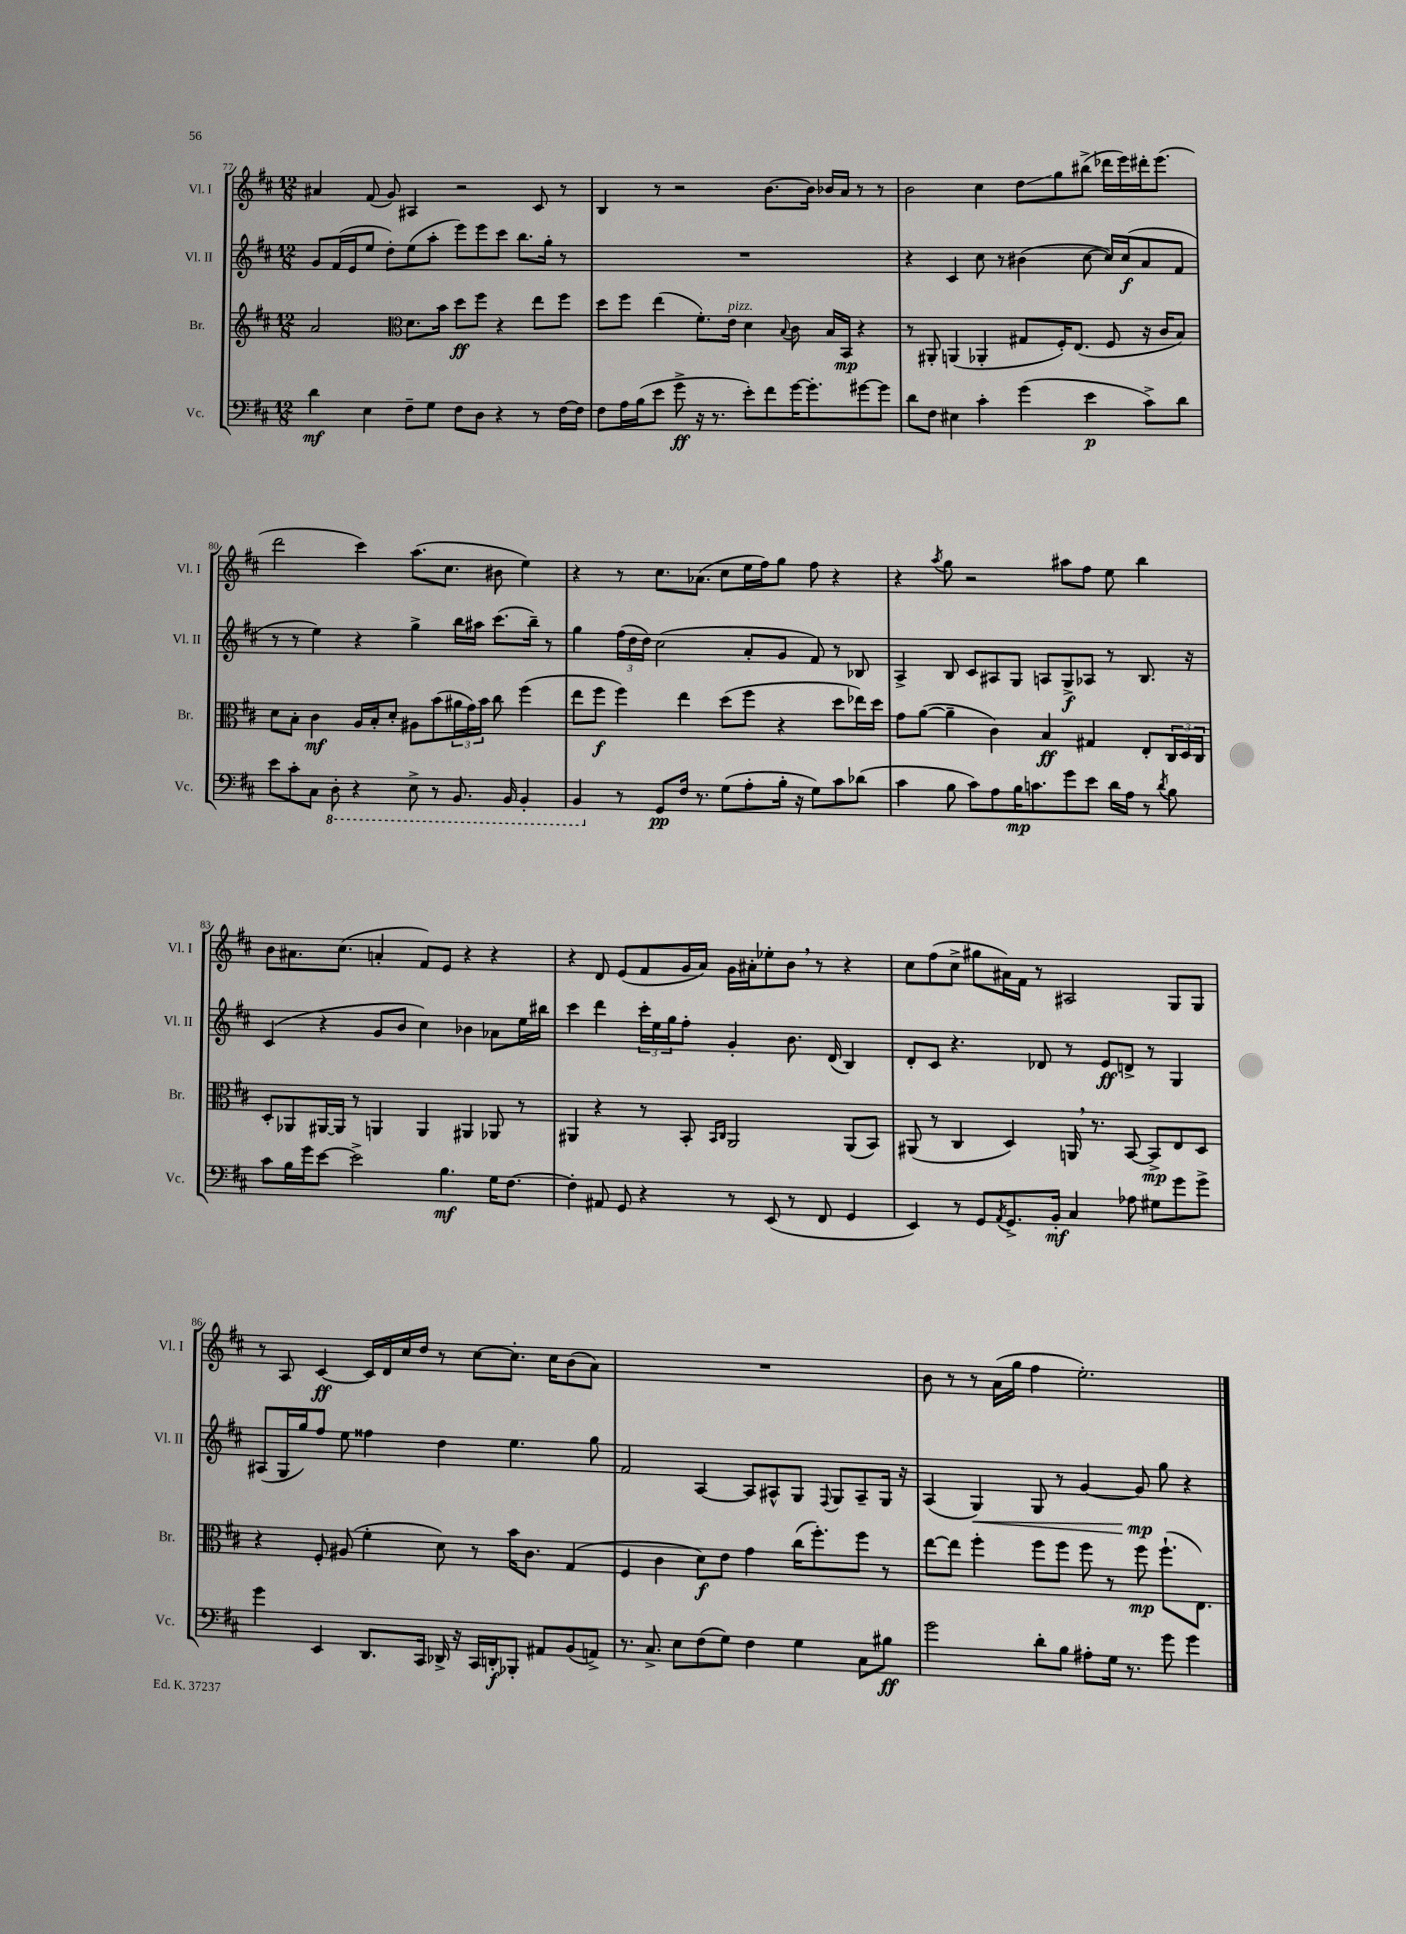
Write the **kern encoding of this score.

**kern	**kern	**kern	**kern
*staff4	*staff3	*staff2	*staff1
*clefF4	*clefG2	*clefG2	*clefG2
*k[f#c#]	*k[f#c#]	*k[f#c#]	*k[f#c#]
*M12/8	*M12/8	*M12/8	*M12/8
4d	2a	8g	4a#
.	.	(16f#	.
.	.	16e	.
4E	.	8ee	(8f#
.	.	8dd')	8g)
*	*clefC3	*	*
8F#~	8.d	(8ee	4A#
8G	.	8aa'	.
.	16b	.	.
8F#	8dd	8eee)	2r
8D	8ff#	8eee	.
4r	4r	8ccc#	.
.	.	8.bb	.
8r	8ee	.	8c#
.	.	16gg'	.
[16F#	8ff#	8r	8r
16F#]	.	.	.
=	=	=	=
8F#	8dd	1.r	4B
16A	8ff#	.	.
(16B	.	.	.
8e	(4ee	.	8r
8g^	.	.	2r
16r	8.f#')	.	.
8.r	.	.	.
.	16e	.	.
8e')	4d	.	.
8f#	.	.	[8.b
.	8qqB	.	.
[16g	8c#	.	.
8.g']	.	.	16b]
.	16B	.	16b-
.	16BB	.	16a
[8g#	4r	.	8r
8g#]	.	.	8r
=	=	=	=
8d	8r	4r	2b
8F#	8AA#'	.	.
4E#	(4AA	4c#	.
4c#'	4AA-'	8cc#	4cc#
.	.	8r	.
(4g	8G#	(4b#	8dd
.	16F#')	.	8gg
.	(8.E	.	.
4e	.	[8cc#	(8bb#^
.	8F#	16cc#])	16ddd-
.	.	(16cc#	16eee)
8c#^)	16r	8a	16ddd#'
.	16c#	.	(8.eee
8d	8B)	8f#	.
=	=	=	=
8e	8d	8r	2ddd
8c#'	8B'	8r	.
8C#	4c#	4ee)	.
8DD'	.	.	.
4r	16A	4r	4ccc#)
.	16B'	.	.
.	8d'	.	.
8EE^	8A#	4gg^	(8.aa
8r	(8b	.	.
.	.	.	8.cc#
8.BBB	24a#	16bb	.
.	24g)	.	.
.	.	16aa#	.
.	24b	.	.
.	8cc#	(8.ccc#	8b#
16BBB	.	.	.
4BBB'	(4ff#	.	4ee)
.	.	16bb~)	.
.	.	8r	.
=	=	=	=
4BBB	8ee	4gg	4r
.	8ff#	.	.
8r	4ff#)	(24ff#	8r
.	.	24dd	.
.	.	24dd)	.
8GG	.	(2cc#	8.cc#
16F#	4ee	.	.
8.r	.	.	(8.a-
(8G	(8dd	.	8cc#
8A'	8ff#	8a'	16ee
.	.	.	16ff#)
16B'	4r	8g	8gg
16r	.	.	.
8G)	.	8f#)	8ff#
8c#	8dd	8r	4r
(8d-	16ee-)	8B-	.
.	16dd	.	.
=	=	=	=
4c#	8g	4A^	4r
.	([8a	.	.
.	.	.	8qaa
8B	4a~]	8B	8gg
8c#)	.	8c#	2r
8A	4c#)	8A#	.
16B	.	8G	.
8.c	.	.	.
.	4B	8A	.
8g	.	8G^	8aa#
8e	4G#	8A-	8ff#
16d	.	8r	8ee
16A	.	.	.
8r	8E'	8.B	4bb
8qd	.	.	.
8B	24C#	.	.
.	24D	.	.
.	.	16r	.
.	24C#	.	.
=	=	=	=
8c#	8D'	(4c#	8b
16B	8AA-	.	8.a#
16g	.	.	.
[8e	[16AA#	4r	.
.	16AA#]	.	(8.cc#
2e^]	8r	.	.
.	4AA	8g	4a'
.	.	8b	.
.	4AA	4cc#)	8f#)
4.B	.	.	8e
.	4AA#	4b-	4r
16G	8AA-	8a-	4r
[8.F#	.	.	.
.	8r	16ee	.
.	.	16bb#	.
=	=	=	=
4F#']	4AA#	4ccc#	4r
8AA#	4r	4ddd	8d
8GG	.	.	(8e
4r	8r	24ccc#'	8f#
.	.	24ee	.
.	.	24gg	.
.	8BB'	8ff#'	16g
.	.	.	16a)
.	16qqBB	.	.
.	16qqC#	.	.
8r	2AA#	4g'	16g
.	.	.	16a#'
(8EE	.	.	8ee-'
8r	.	8.b	8b
8FF#	.	.	8r
.	.	(16d	.
4GG	(8AA#	4B)	4r
.	8BB)	.	.
=	=	=	=
4EE)	(8AA#	8d'	8cc#
.	8r	8c#	(8ff#
8r	4C#	4.r	8cc#^
8GG	.	.	8gg#
8qAA	.	.	.
8.GG^	4D)	.	16a#)
.	.	.	16f#
.	.	8d-	8r
16BB'	.	.	.
4C#	16AA	8r	2A#
.	8.r	.	.
.	.	8e	.
8A-	[8BB	8d^	.
8G#	8BB^]	8r	.
8g	8E	4G	8G
8g^	8D	.	8G
=	=	=	=
4g	4r	(8A#	8r
.	.	16G	8A
.	.	16gg)	.
4EE	8F#'	8ff#	[4c#
.	(8A#	8ee	.
8.DD	4f#'	4ff##	16c#]
.	.	.	16d
.	.	.	16cc#
16CC#	.	.	16dd
16DD-^	8d)	4dd	8r
16r	.	.	.
16CC#	8r	.	[8cc#
16DD'	.	.	.
8BBB-'	16b	4.ee	8.cc#']
.	8.c#	.	.
8AA#	.	.	.
.	.	.	16cc#
(8BB	(4G	.	(8b
8AA^)	.	8gg	8a)
=	=	=	=
8.r	4F#	2f#	1.r
8.C#^	.	.	.
.	4c#	.	.
8E	.	.	.
(8F#	8d)	[4A	.
8G)	8e	.	.
4F#	4g	8A]	.
.	.	8A#^^	.
4G	(16cc#	8G	.
.	8.ff#')	.	.
.	.	8qqF#	.
.	.	8G	.
8C#	8ff#	8A#~	.
8B#	8r	16G	.
.	.	16r	.
=	=	=	=
2g	[8ee	(4A	8b
.	8ee]	.	8r
.	4ff#'	4G)	8r
.	.	.	(16a
.	.	.	16gg
8d'	8ff#	8G	4ff#
8B	8ff#	8r	.
8A#'	8ff#	[4g	2.ee')
16G	8r	.	.
8.r	.	.	.
.	8ff#	8g]	.
8g	(8.ff#`	8gg	.
4g	.	4r	.
.	8.E)	.	.
==	==	==	==
*-	*-	*-	*-
